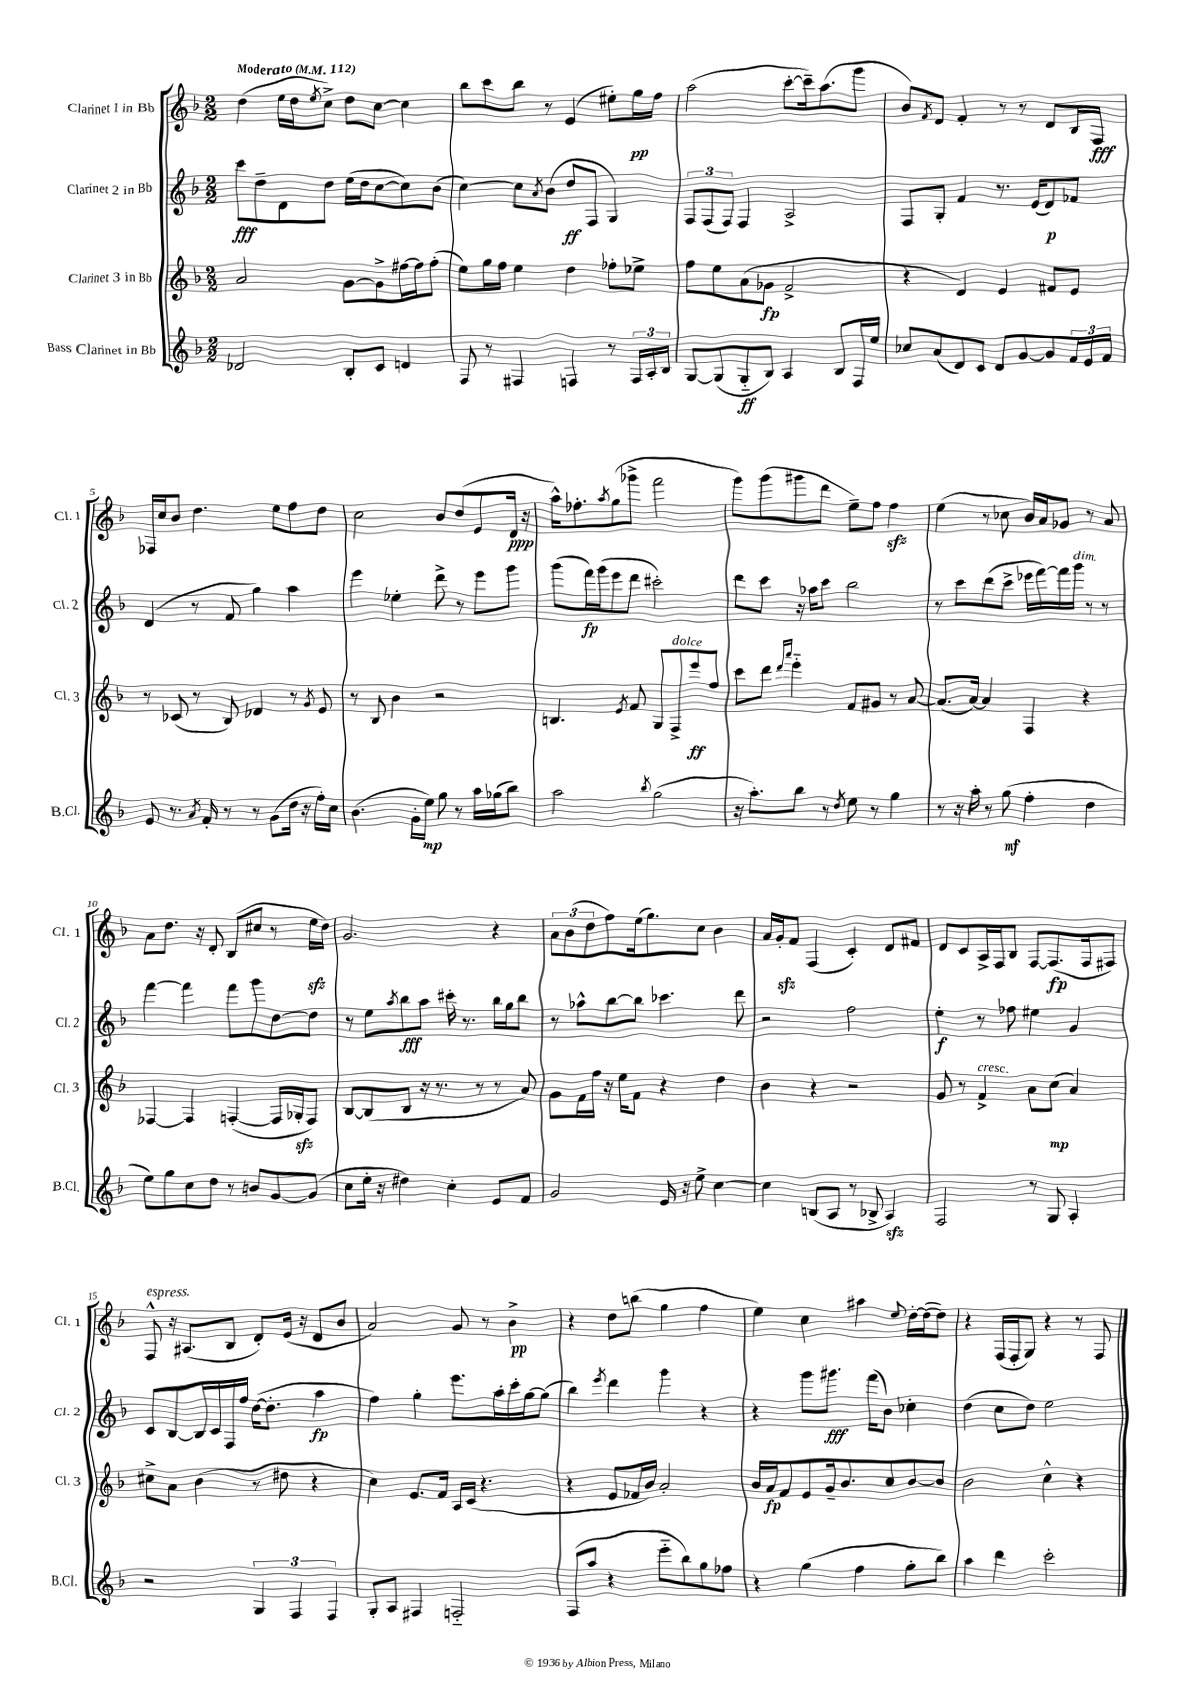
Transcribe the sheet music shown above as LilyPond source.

<<
\new StaffGroup <<
\new Staff = "s0" \with { instrumentName = "Clarinet 1 in Bb" shortInstrumentName = "Cl. 1" } {
    \clef treble \key f \major \numericTimeSignature \time 2/2 \tempo "Moderato" 4 = 112
    d''4( e''16 d''16 \acciaccatura { e''8 } c''8->) d''8 c''8~ c''4 |
    bes''8 c'''8 bes''8 r8 e'4( eis''8-.) g''16\pp f''16 |
    a''2( c'''8~-. c'''16--) a''8.( g'''8 |
    bes'8) \acciaccatura { f'8 } d'8 f'4-. r8 r8 d'8 bes16 f16\fff |
    fes16 c''16 bes'8 d''4. e''8 f''8 d''8 |
    c''2 bes'8 d''8( e'8 d'16\ppp r16 |
    a''16-^) fes''8.-. \acciaccatura { a''8 } g''8( ges'''8-> f'''2 |
    g'''8) g'''8( gis'''8 d'''8 e''8--) f''8 f''4\sfz |
    e''4( r8 ces''8 bes'16) a'16 ges'8 r8 a'8 |
    a'8 d''8. r16 d'8-. bes8( cis''8 r8 e''16\sfz d''16) |
    g'2. r4 |
    \tuplet 3/2 { a'8 bes'8( d''8 } f''8) e''16( g''8.) c''8 bes'4 |
    a'16 g'16-.\sfz f'8 f4( c'4-.) d'8 fis'8 |
    d'8 c'8 a16-> f16 bes8 f8~ f8.\fp( f16 fis8) |
    f8-^^\markup { \italic "espress." } r16 ais8.( bes8 d'8-.) e'16( r16 d'8 bes'8 |
    a'2) g'8 r8 bes'4->\pp |
    r4 d''8 b''8( g''4 f''4 |
    e''4) c''4 ais''4 \appoggiatura { e''8 } d''16~-. d''16~( d''8) |
    r4 f16( f16-. g8) r4 r8 f8 \bar "|." |
}
\new Staff = "s1" \with { instrumentName = "Clarinet 2 in Bb" shortInstrumentName = "Cl. 2" } {
    \clef treble \key f \major \numericTimeSignature \time 2/2
    c'''8\fff d''8-- d'8 d''8 e''16( d''16 c''8~ c''8) bes'8( |
    c''4~) c''8 \acciaccatura { a'8 } bes'8( d''8\ff f8 g4) |
    \tuplet 3/2 { f8 f8( f8) } f4 a2-> |
    f8 g8-. f'4 r8. e'16( d'8\p) fes'8 |
    d'4( r8 f'8 g''4) a''4 |
    e'''4 ees''4-. d'''8-> r8 e'''8 g'''8 |
    g'''8( f'''16\fp) g'''16( e'''8 d'''8 cis'''2-.) |
    d'''8 c'''8 r16 aes''16 c'''8 bes''2 |
    r8 c'''8 d'''8( c'''8-> ees'''16 f'''16~) f'''16 g'''16^\markup { \italic "dim." } r8 r8 |
    f'''4~ f'''4 f'''8 g'''8 d''8~ d''8 |
    r8 e''8 \acciaccatura { a''8 } bes''8\fff a''8 cis'''16-. r8. bes''16 g''16 bes''8 |
    r8 aes''8-^ bes''8~ bes''8 ces'''4. d'''8 |
    r2 f''2 |
    e''4-.\f r8 fes''8 eis''4 g'4 |
    c'8 bes8~ bes16 c'16 f16 f''16 d''16~( d''8.-. a''4\fp |
    f''4) g''4-. e'''8. a''16-. c'''16-. g''16~ g''8( |
    bes''4) \acciaccatura { e'''8 } d'''4 g'''4 r4 |
    r4 g'''8 gis'''8.\fff f'''16( bes'8) ces''4-. |
    d''4( c''8 d''8) e''2 \bar "|." |
}
\new Staff = "s2" \with { instrumentName = "Clarinet 3 in Bb" shortInstrumentName = "Cl. 3" } {
    \clef treble \key f \major \numericTimeSignature \time 2/2
    a'2 g'8~ g'8-> fis''16~ fis''16 fis''8-.( |
    e''8) g''16 f''16 e''4 d''4 fes''8-. ees''8-> |
    f''8 e''8 a'8( ges'8\fp f'2-> |
    r4 d'4) e'4 fis'8 e'8 |
    r8 ces'8( r8 bes8) des'4 r8 \acciaccatura { g'8 } e'8 |
    r8 bes8 bes'4 r2 |
    b4. \acciaccatura { e'8 } f'8 g8 f8->^\markup { \italic "dolce" } e'''8\ff f''8 |
    c'''8 d'''8 \grace { d'''16 a'''16 } e'''4-_ f'8 gis'8 r8 a'8~ |
    a'8.( a'16~) a'4 f4 r4 |
    fes4~ fes4 f4~-.( f16 ges16-.\sfz f8) |
    bes8~ bes8( bes8 r16 r8. r8 r8 a'8) |
    g'8 f'16 f''16 r16 e''16 f'8 r4 d''4 |
    bes'4 r4 r2 |
    g'8 r8 f'4->^\markup { \italic "cresc." } a'8 c''8\mp( a'4) |
    cis''8-> a'8 bes'4( r8 dis''8 r4 |
    c''4) e'8. f'16 a16 c'16( r4. |
    r4 e'8 fes'16 bes'16) a'2-. |
    bes'16 a'16\fp f'8 e'8 g'16-- bes'8. c''8 bes'8~ bes'8 |
    bes'2 c''4-^ r4 \bar "|." |
}
\new Staff = "s3" \with { instrumentName = "Bass Clarinet in Bb" shortInstrumentName = "B.Cl." } {
    \clef treble \key f \major \numericTimeSignature \time 2/2
    des'2 bes8-. c'8 d'4 |
    f8 r8 fis4 f4 r8 \tuplet 3/2 { f16 a16-. bes16 } |
    g8~ g8( g8-_\ff bes8) a4 bes8 f16 e''16 |
    ces''8 a'8( d'8) c'8 d'8 g'8~ g'8 \tuplet 3/2 { f'16 e'16 f'16 } |
    e'8 r8. \acciaccatura { a'8 } f'16-. r8 r8 g'8( d''16 r16 f''16-.) c''16 |
    bes'4.( g'16-. e''16\mp) g''8 r8 a''16 ges''16( bes''8) |
    a''2 \acciaccatura { bes''8 } g''2( |
    r16 a''8.-.) bes''8 r8 \acciaccatura { d''8 } e''8 r8 g''4 |
    r8 r16 a''16-. r8 g''8\mf( f''4-. d''4 |
    e''8) g''8 c''8 d''8 r8 b'8 g'8~ g'8( |
    c''8 e''16-. r16 dis''4) c''4-. e'8 f'8 |
    g'2 e'16 r16 e''8-> c''4~ |
    c''4 b8( a8 r8 bes8-> a4\sfz) |
    f2 r8 g8 a4-. |
    r2 \tuplet 3/2 { g4 f4 f4 } |
    g8-. a8 fis4 f2-_ |
    f8( a''8 r4 e'''8-_ bes''8) g''8 fes''8 |
    r4 g''4( f''4 g''8-. bes''8) |
    a''4 d'''4 c'''2-. \bar "|." |
}
>>
>>
